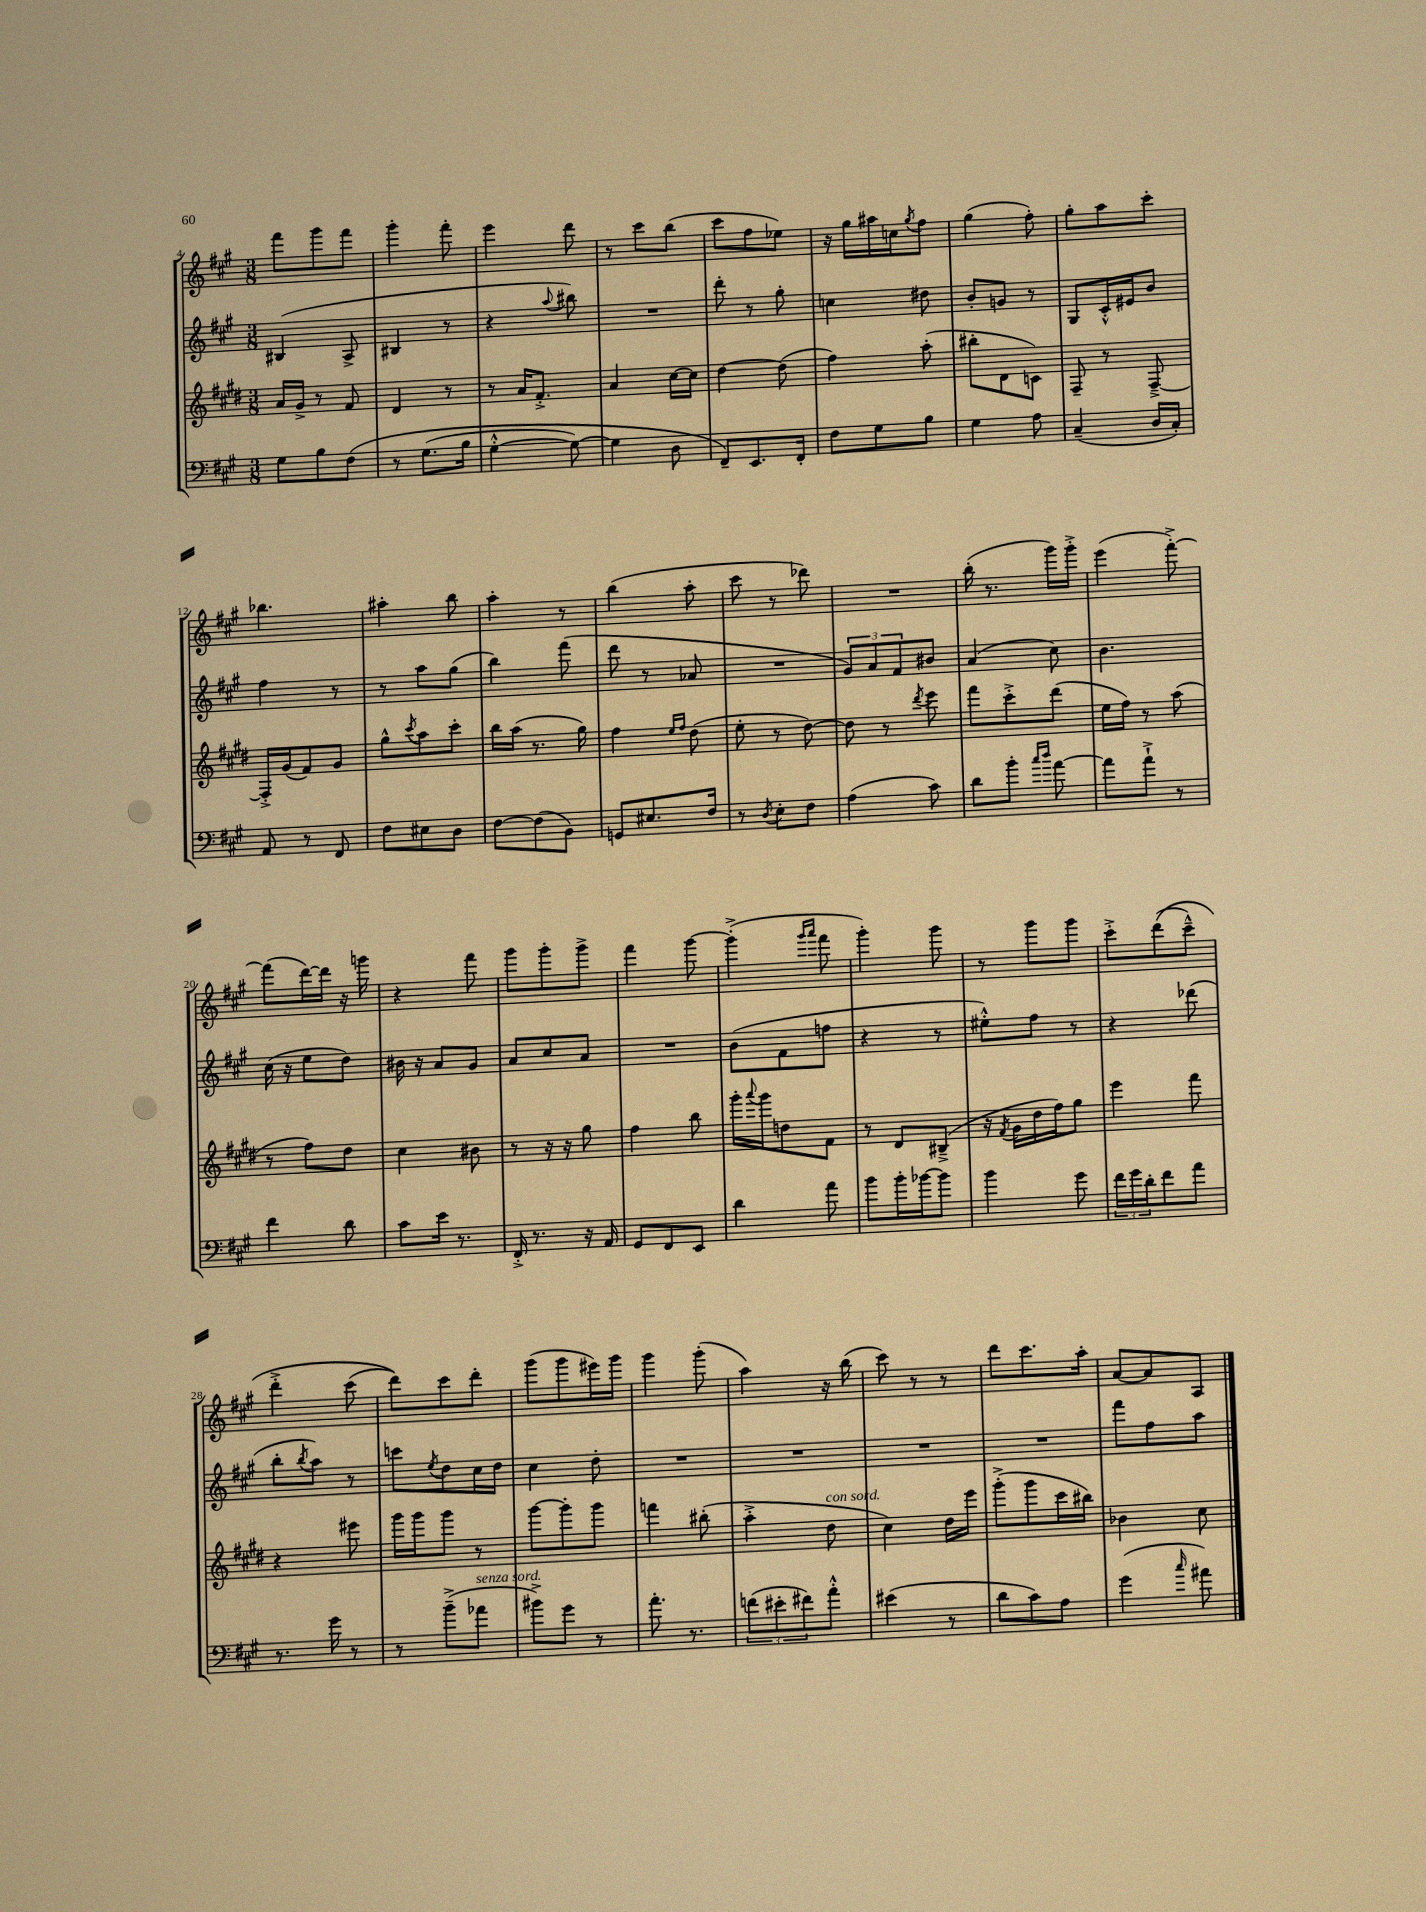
<<
\new StaffGroup <<
\new Staff = "s0" {
    \clef treble \key a \major \numericTimeSignature \time 3/8
    fis'''8 gis'''8 fis'''8 |
    gis'''4-. fis'''8-. |
    e'''4 d'''8 |
    r8 cis'''8 b''8( |
    cis'''8 fis''8 ees''8) |
    r16 gis''16 ais''16 c''16 \acciaccatura { gis''8 } fis''8 |
    gis''4( fis''8-.) |
    gis''8-. a''8 cis'''8-. |
    bes''4. |
    ais''4-. b''8 |
    a''4-. r8 |
    b''4( a''8-. |
    cis'''8 r8 des'''8) |
    R4. |
    b''16-.( r8. gis'''16) gis'''16-.-> |
    e'''4( fis'''8~-.->) |
    fis'''8( d'''16~) d'''16 r16 g'''16 |
    r4 fis'''8 |
    gis'''8 gis'''8-. gis'''8-> |
    fis'''4 gis'''8~ |
    gis'''4-.->( \grace { gis'''16 a'''16 } fis'''8 |
    gis'''4-.) gis'''8 |
    r8 gis'''8 gis'''8 |
    cis'''8-.-> d'''8(\( cis'''8---^) |
    d'''4-.-> cis'''8( |
    d'''8)\) cis'''8 d'''8-. |
    gis'''8( gis'''8 eis'''16) gis'''16 |
    gis'''4 gis'''8-.( |
    a''4) r16 b''16( |
    cis'''8) r8 r8 |
    d'''8 cis'''8. a''16-. |
    a'8~ a'8 a8 \bar "|." |
}
\new Staff = "s1" {
    \clef treble \key a \major \numericTimeSignature \time 3/8
    bis4( a8-> |
    bis4 r8 |
    r4 \appoggiatura { a''8 } bis''8) |
    R4. |
    d'''8-. r8 gis''8-. |
    c''4 dis''8 |
    b'8-. g'8 r8 |
    gis8 cis'16-.-^ eis'16 b'8 |
    fis''4 r8 |
    r8 a''8 gis''8( |
    b''4) fis'''8( |
    d'''8 r8 aes'8 |
    R4. |
    \tuplet 3/2 { gis'8) a'8 fis'8 } bis'8 |
    a'4( cis''8) |
    b'4. |
    cis''16( r16 e''8 d''8) |
    bis'16 r16 a'8 gis'8 |
    a'8 cis''8 a'8 |
    R4. |
    b'8( fis'8 f''8 |
    r4 r8 |
    eis''8-.-^) fis''8 r8 |
    r4 des'''8( |
    b''8-. \acciaccatura { b''8 } a''8) r8 |
    c'''8 \acciaccatura { e''8 } d''8 cis''16 d''16 |
    cis''4 d''8-. |
    R4. |
    R4. |
    R4. |
    R4. |
    fis'''8 fis''8 a''8 \bar "|." |
}
\new Staff = "s2" {
    \clef treble \key e \major \numericTimeSignature \time 3/8
    a'16 gis'16-> r8 fis'8 |
    dis'4 r8 |
    r8 a'16 fis'8.-.-> |
    a'4 cis''16~ cis''16 |
    dis''4~ dis''8( |
    fis''4) a''8-.( |
    bis''8-. dis'8 c'8) |
    fis8-- r8 fis8~---> |
    fis16-.-> gis'16( fis'8) gis'8 |
    gis''8-^ \acciaccatura { cis'''8 } a''8 cis'''8-. |
    b''16 a''16( r8. gis''16) |
    fis''4 \grace { e''16 fis''16 } dis''8( |
    e''8-. r8 dis''8~) |
    dis''8 r8 \acciaccatura { dis'''8 } e'''8 |
    fis'''8 cis'''8-.-> dis'''8( |
    e''16 fis''16) r8 a''8( |
    r8 fis''8) dis''8 |
    cis''4 bis'8 |
    r8 r16 r16 gis''8 |
    fis''4 b''8 |
    gis'''16-. \appoggiatura { a'''8 } gis'''16 d''8 fis'8 |
    r8 dis'8 bis8--->( |
    r16 \acciaccatura { fis'8 } gis'16 dis''16 fis''16) gis''8 |
    e'''4 fis'''8 |
    r4 eis'''8 |
    gis'''16 gis'''16 gis'''8 r8 |
    gis'''8~ gis'''8-. gis'''8 |
    f'''4 bis''8-.( |
    a''4-.-> dis''8^\markup { \italic "con sord." } |
    cis''4) dis''16 e'''16 |
    gis'''8-.->( gis'''8 cis'''16 bis''16) |
    bes'4 cis''8 \bar "|." |
}
\new Staff = "s3" {
    \clef bass \key a \major \numericTimeSignature \time 3/8
    gis8 b8 fis8\( |
    r8 gis8.( b16 |
    gis4~-.-^ gis8~) |
    gis4 d8 |
    fis,8--\) e,8. fis,16-. |
    fis8 gis8 b8 |
    gis4 a8 |
    cis4--( d16 cis16-.) |
    a,8 r8 fis,8 |
    fis8 eis8 d8 |
    fis8~ fis8( b,8) |
    g,8 eis8. fis16 |
    r8 \acciaccatura { d8 } e8-. fis8 |
    a4( cis'8) |
    d'8 b'8-. \grace { cis''16 d''16 } a'8~ |
    a'8 a'8-!-> r8 |
    fis'4 d'8 |
    cis'8 e'16 r8. |
    fis,16-.-> r8. r16 a,16 |
    gis,8 fis,8 e,8 |
    d'4 a'8 |
    b'8 b'16-. bes'16~ bes'8 |
    b'4 gis'8 |
    \tuplet 3/2 { fis'16 gis'16 d'16-. } fis'8 a'8 |
    r8. gis'16 r8 |
    r8 b'8--->( aes'8^\markup { \italic "senza sord." } |
    bis'8->) gis'8 r8 |
    a'8.-. r8. |
    \tuplet 3/2 { f'8( eis'8-. fis'8) } a'8-.-^ |
    eis'4( r8 |
    d'8 cis'8) a8 |
    gis'4( \grace { cis''16 } ais'8) \bar "|." |
}
>>
>>
\layout { \context { \Score currentBarNumber = #4 } }
